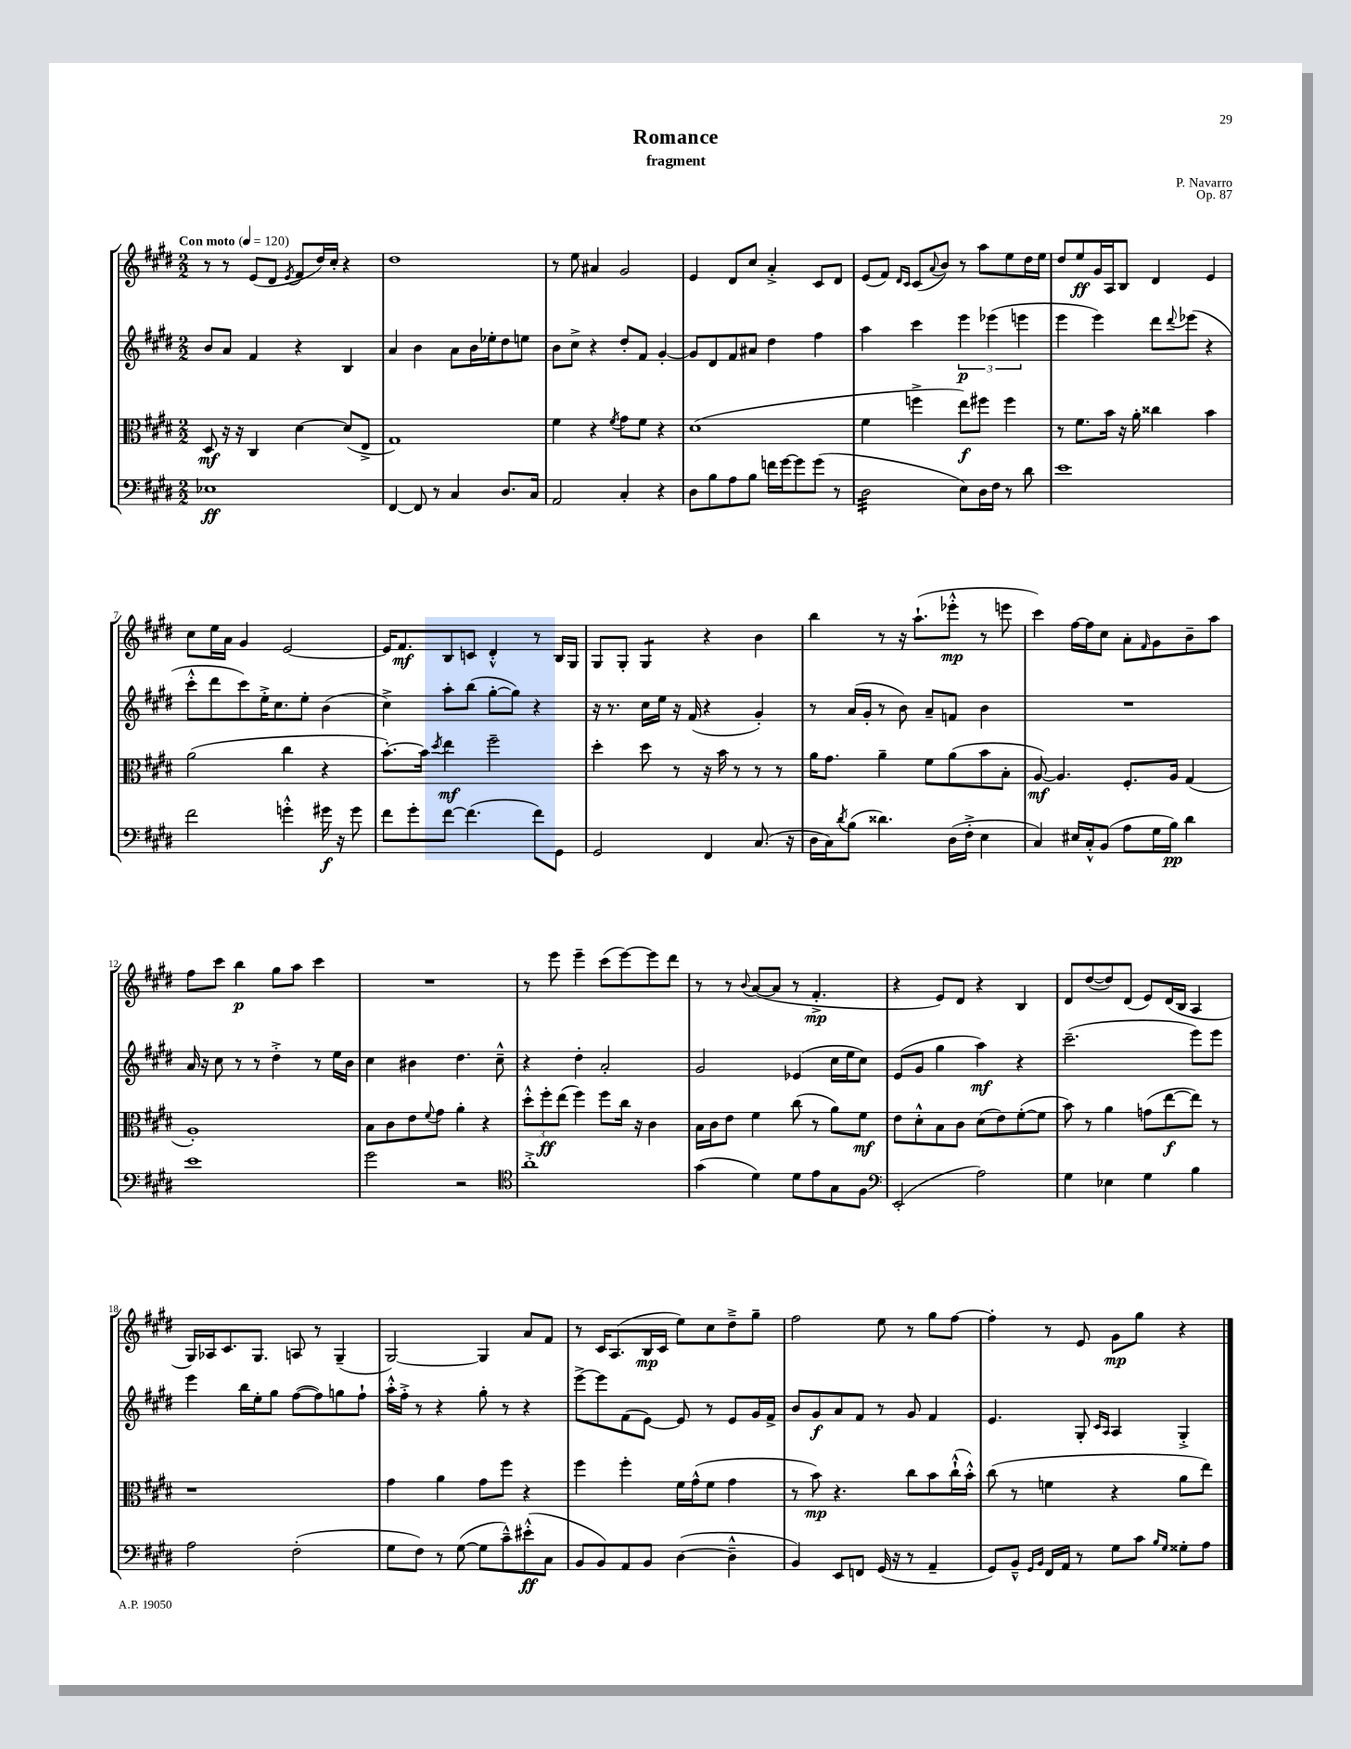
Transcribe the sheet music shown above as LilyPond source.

\header { title = "Romance" composer = "P. Navarro" subtitle = "fragment" opus = "Op. 87" }
<<
\new StaffGroup <<
\new Staff = "s0" {
    \clef treble \key e \major \numericTimeSignature \time 2/2 \tempo "Con moto" 4 = 120
    r8 r8 e'8( dis'8 \acciaccatura { e'8 } fis'8 dis''16) cis''16-. r4 |
    dis''1 |
    r8 e''8 ais'4 gis'2 |
    e'4 dis'8 cis''8 a'4-.-> cis'8 dis'8 |
    e'8( fis'8) \grace { dis'16 cis'16 } cis'8( \appoggiatura { a'8 } b'8) r8 a''8 e''8 dis''16 e''16 |
    dis''8 e''8\ff gis'16 a16 b8 dis'4 e'4 |
    cis''8 e''16 a'16 gis'4 e'2~ |
    e'16 fis'8.\mf b8 c'8 dis'4-.-^ r8 b16 gis16 |
    gis8 gis8-. gis4:8 r4 b'4 |
    b''4 r8 r16 a''8.-!( ees'''8-.-^\mp r8 e'''8 |
    cis'''4) fis''16~ fis''16 cis''8 a'8-. \grace { fis'16 } gis'8 b'8-- a''8 |
    fis''8 cis'''8 b''4\p gis''8 a''8 cis'''4 |
    R1 |
    r8 e'''8 e'''4-- cis'''8( e'''8~) e'''8 dis'''8 |
    r8 r8 \appoggiatura { b'8 } a'8~( a'8 r8 fis'4.-.->\mp |
    r4 e'8) dis'8 r4 b4 |
    dis'8 dis''8~( dis''8) dis'8( e'8) dis'16( b16 a4 |
    gis16) aes16 cis'8. gis8. a8 r8 gis4--( |
    gis2~) gis4 a'8 fis'8 |
    r8 cis'16 a8.( b16\mp cis'16 e''8) cis''8 dis''8---> gis''8-- |
    fis''2 e''8 r8 gis''8 fis''8~ |
    fis''4-. r8 e'8 gis'8\mp gis''8 r4 \bar "|." |
}
\new Staff = "s1" {
    \clef treble \key e \major \numericTimeSignature \time 2/2
    b'8 a'8 fis'4 r4 b4 |
    a'4 b'4 a'8 b'16 ees''16-. dis''8 e''8 |
    b'8 cis''8-> r4 dis''8-. fis'8 gis'4~-. |
    gis'8 dis'8 fis'8 ais'8 dis''4 fis''4 |
    a''4 cis'''4 \tuplet 3/2 { e'''4\p ees'''4( e'''4 } |
    e'''4 e'''4) dis'''8 \appoggiatura { dis'''8 } ees'''8( r4 |
    cis'''8-.-^ dis'''8 cis'''8) e''16-.-> cis''8. e''8-. b'4( |
    cis''4->) a''8-. b''8( gis''8~-. gis''8) r4 |
    r16 r8. cis''16 e''16 r16 fis'16( r4 gis'4-.) |
    r8 a'16( gis'16-. r8 b'8) a'8-- f'8 b'4 |
    R1 |
    a'16 r16 cis''8 r8 r8 dis''4-.-> r8 e''16 b'16 |
    cis''4 bis'4 dis''4. cis''8---^ |
    r4 dis''4-. a'2-. |
    gis'2 ees'4( cis''16 e''16 cis''8) |
    e'8( gis'8 gis''4 a''4\mf) r4 |
    cis'''2.--( e'''8) e'''8 |
    e'''4 b''16 e''16-. gis''8 fis''8~( fis''8) g''8 fis''8-! |
    a''16-.-^ fis''16-.-> r8 r4 gis''8-. r8 r4 |
    e'''8~-> e'''8 fis'8( e'8~) e'8 r8 e'8 gis'16 fis'16-> |
    b'8 gis'8\f a'8 fis'8 r8 gis'8 fis'4 |
    e'4. gis8-. \grace { cis'16 a16 } a4 gis4-.-> \bar "|." |
}
\new Staff = "s2" {
    \clef alto \key e \major \numericTimeSignature \time 2/2
    dis8\mf r16 r16 cis4 dis'4~ dis'8( e8-> |
    gis1) |
    fis'4 r4 \acciaccatura { fis'8 } gis'8 fis'8 r4 |
    dis'1( |
    fis'4 f''4-> e''8\f) fis''8 fis''4 |
    r8 fis'8. b'16 r16 a'16-. cisis''4 b'4 |
    a'2( cis''4 r4 |
    b'8.~-.) b'16 \acciaccatura { dis''8 } e''4\mf fis''2-- |
    dis''4-. dis''8 r8 r16 b'16 r8 r8 r8 |
    a'16 gis'8. a'4-- fis'8 a'8( b'8 b8-. |
    a8~\mf) a4. fis8.-. a16 gis4( |
    a1-.) |
    b8 cis'8 e'8 \appoggiatura { fis'8 } gis'8 a'4-. r4 |
    \tuplet 3/2 { dis''8-.-^ fis''8-.\ff e''8( } fis''4) fis''8 cis''16 r16 cis'4 |
    b16 cis'16 e'8 fis'4 cis''8( r8 a'8) fis'8\mf |
    e'8 dis'8-.-^ b8 cis'8 dis'8( e'8) fis'8~-.( fis'8 |
    b'8) r8 a'4 g'8( e''8~\f e''8) r8 |
    r1 |
    gis'4 a'4 gis'8 fis''8 r4 |
    fis''4 fis''4-. fis'16 gis'16-^( fis'8 gis'4 |
    r8 b'8\mp) r4. cis''8 b'8 cis''16-!-^( b'16-.-^) |
    cis''8( r8 f'4 r4 a'8 e''8) \bar "|." |
}
\new Staff = "s3" {
    \clef bass \key e \major \numericTimeSignature \time 2/2
    ees1\ff |
    fis,4~ fis,8 r8 cis4 dis8. cis16 |
    a,2 cis4-. r4 |
    dis8 b8 a8 b8 f'16 gis'16~ gis'8 gis'8( r8 |
    dis2:32 e8) dis16 fis16 r8 dis'8 |
    e'1 |
    fis'2 g'4-.-^ gis'16\f r16 gis'8 |
    fis'8 gis'8-. fis'8~ fis'4.( fis'8) gis,8 |
    gis,2 fis,4 cis8.( r16 |
    dis16 cis16) \acciaccatura { dis'8 } b8( disis'4.) dis16( fis16-.-> e4 |
    cis4) eis16 cis16-.-^ b,8( a8 gis16 b16\pp) dis'4 |
    e'1 |
    gis'2 r2 |
    \clef tenor a'1-.-> |
    gis'4( dis'4) dis'8 e'8 gis8 fis8 |
    \clef bass e,2-.( a2) |
    gis4 ees4 gis4 b4 |
    a2 fis2-.( |
    gis8 fis8) r8 gis8~( gis8 cis'8---^) eis'8-.-^\ff( cis8 |
    b,8 b,8) a,8 b,8 dis4~( dis4---^ |
    b,4) e,8 f,8 gis,16( r16 r8 a,4-- |
    gis,8) b,8---^ \grace { gis,16 b,16 } fis,16 a,16 r8 gis8 cis'8 \grace { b16 gis16 } gisis8-. a8 \bar "|." |
}
>>
>>
